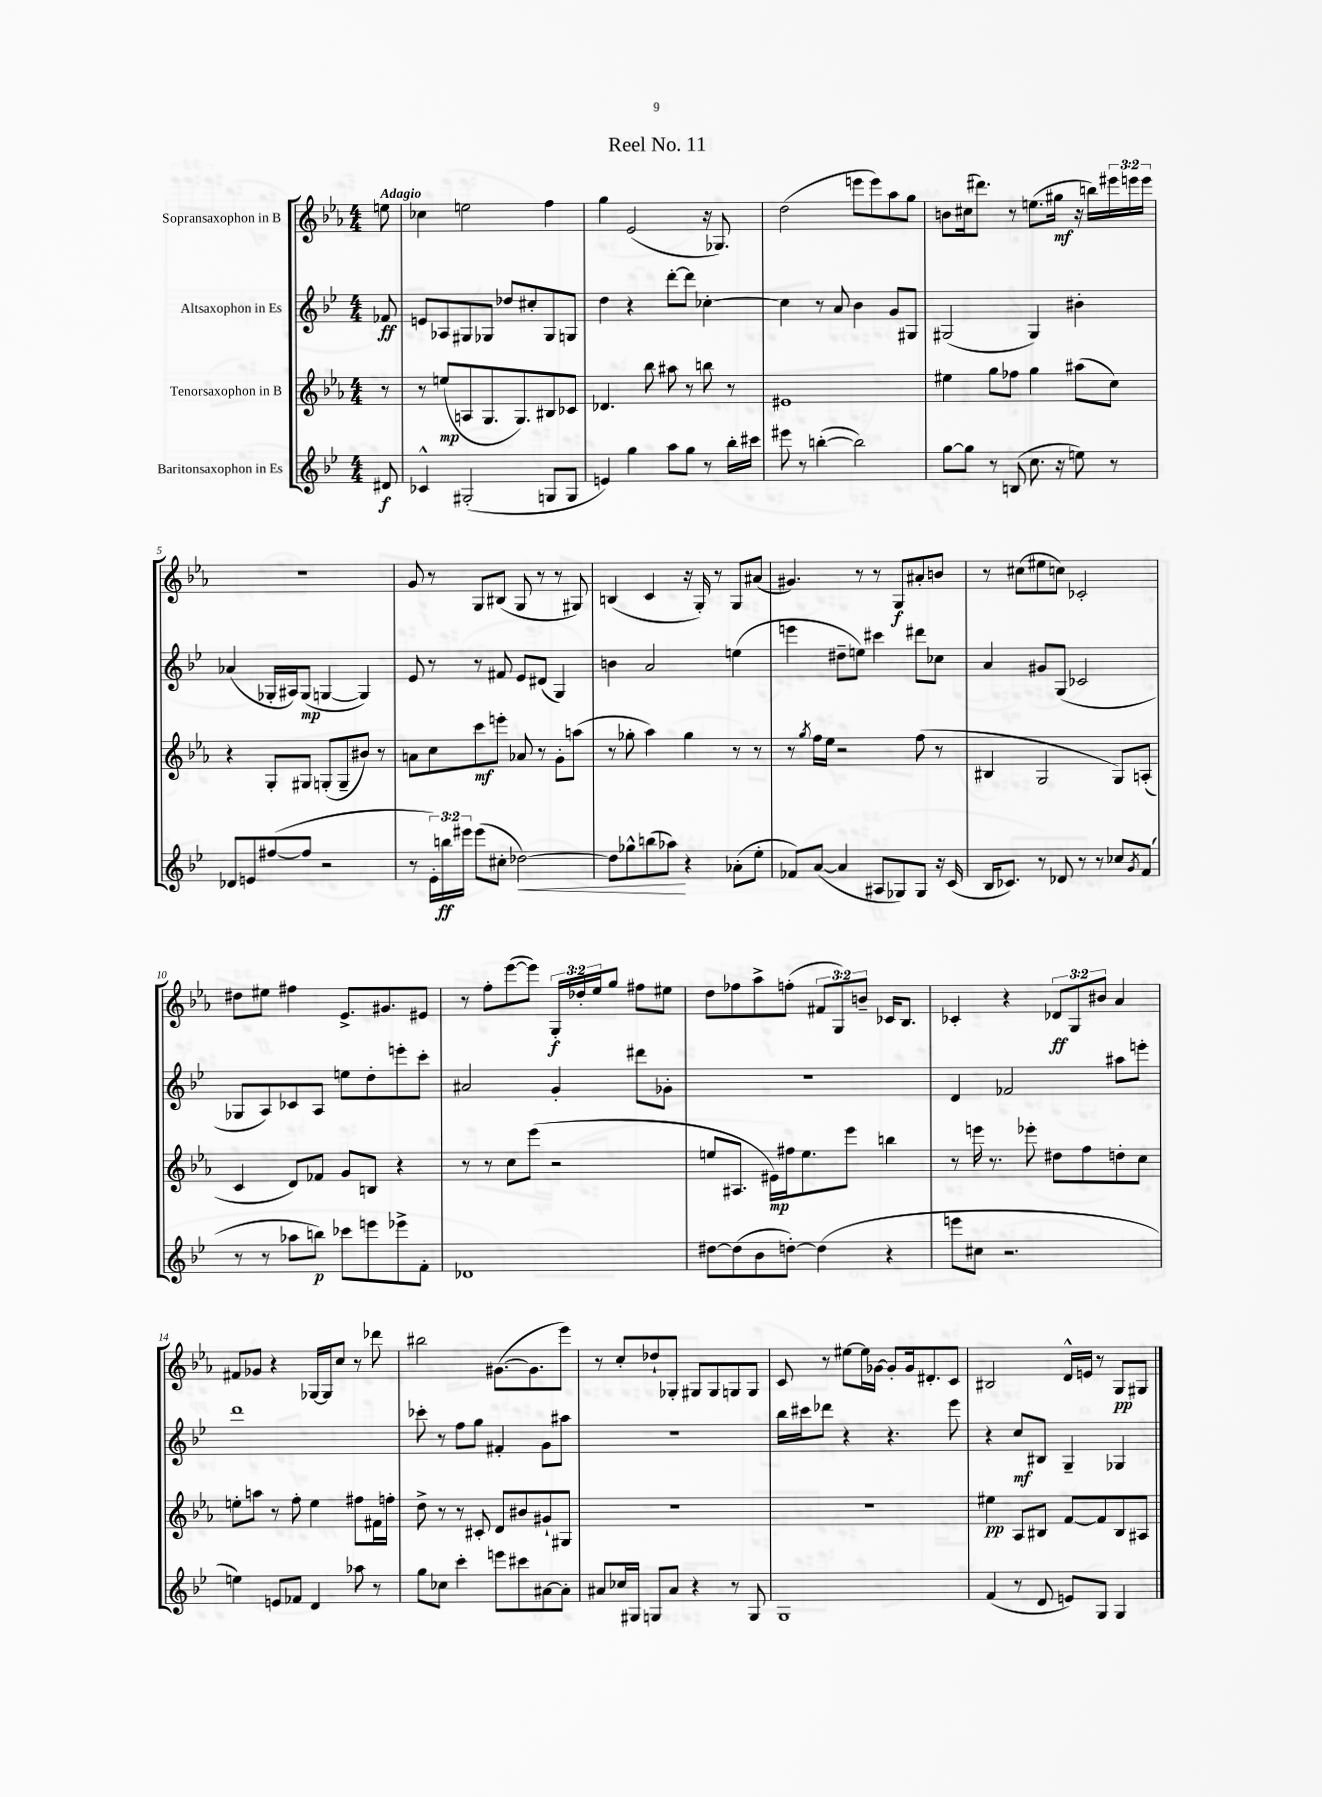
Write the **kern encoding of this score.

**kern	**dynam	**kern	**dynam	**kern	**dynam	**kern	**dynam
*part4	*part4	*part3	*part3	*part2	*part2	*part1	*part1
*staff4	*staff4	*staff3	*staff3	*staff2	*staff2	*staff1	*staff1
*I"Baritonsaxophon in Es	*	*I"Tenorsaxophon in B	*	*I"Altsaxophon in Es	*	*I"Sopransaxophon in B	*
*clefG2	*	*clefG2	*	*clefG2	*	*clefG2	*
*k[b-e-]	*	*k[b-e-a-]	*	*k[b-e-]	*	*k[b-e-a-]	*
*M4/4	*	*M4/4	*	*M4/4	*	*M4/4	*
=	=	=	=	=	=	=	=
!	!	!	!	!	!	!LO:TX:a:B:t=Adagio	!
8d#X/	f	8r	.	8f-X/	ff	8een\	.
=1	=1	=1	=1	=1	=1	=1	=1
4c-X^^/	.	8r	.	8en/L	.	4cc-X\	.
.	.	(8een/L	mp	8A-X/	.	.	.
(2G#X'/	.	8An/	.	8G#X/	.	2een\	.
.	.	8.G/	.	8G-X/J	.	.	.
.	.	.	.	8dd-X/L	.	.	.
.	.	8.G/)	.	.	.	.	.
.	.	.	.	8cc#X'/	.	.	.
8Gn/L	.	8B#X/	.	8G-/	.	4ff\	.
8G/J	.	8c-X/J	.	8Gn/J	.	.	.
=2	=2	=2	=2	=2	=2	=2	=2
4en/)	.	4.d-X/	.	4dd\	.	4gg\	.
4gg\	.	.	.	4r	.	(2e-/	.
.	.	8bb-\	.	.	.	.	.
8aa\L	.	8aa#X\	.	[8ddd'\L	.	.	.
8gg\J	.	8r	.	8ddd\J]	.	.	.
8r	.	8bbn\	.	[4cc-X'\	.	16r	.
.	.	.	.	.	.	8.G-X/)	.
16bb-'\LL	.	8r	.	.	.	.	.
16ccc#X\JJ	.	.	.	.	.	.	.
=3	=3	=3	=3	=3	=3	=3	=3
8eee#X\	.	1e#X	.	4cc-\]	.	(2dd\	.
8r	.	.	.	.	.	.	.
([4bbn'\	.	.	.	8r	.	.	.
.	.	.	.	8a/	.	.	.
2bb\])	.	.	.	4b-\	.	8eeen\L	.
.	.	.	.	.	.	8eee\)	.
.	.	.	.	8g/L	.	8aa-\	.
.	.	.	.	8G#X/J	.	8gg\J	.
=4	=4	=4	=4	=4	=4	=4	=4
[8gg\L	.	4ee#X\	.	(2G#X/	.	8bn\L	.
8gg\J]	.	.	.	.	.	(16cc#X\k	.
.	.	.	.	.	.	8.ddd#X\J)	.
8r	.	8gg\L	.	.	.	.	.
(8Bn/	.	8ff-X\J	.	.	.	8r	.
8.cc\	.	4gg\	.	4G#/)	.	(8.een\L	.
16r	.	.	.	.	.	16gg#X\Jk	mf
8een\)	.	(8aa#X\L	.	4b#X'\	.	16r	.
.	.	.	.	.	.	16bbn\LL)	.
8r	.	8cc\J)	.	.	.	24eee#X\	.
.	.	.	.	.	.	24eeen\	.
.	.	.	.	.	.	24eee\JJ	.
!!LO:LB:g=z
=5	=5	=5	=5	=5	=5	=5	=5
8d-X/L	.	4r	.	(4a-X/	.	1r	.
8en/	.	.	.	.	.	.	.
([8ff#X/	.	8G'/L	.	16G-X'/LL	.	.	.
.	.	.	.	16A#X/J)	.	.	.
8ff#/J]	.	8G#X/J	.	(8G-/J	mp	.	.
2r	.	(8Gn'/L	.	[4Gn/	.	.	.
.	.	8G~/	.	.	.	.	.
.	.	8b#X/J)	.	4G/])	.	.	.
.	.	8r	.	.	.	.	.
=6	=6	=6	=6	=6	=6	=6	=6
8r	.	8an\L	.	8e-/	.	8g/	.
24e-'\LL)	.	8cc\	.	8r	.	8r	.
24bbn\	ff	.	.	.	.	.	.
24eee#X\JJ	.	.	.	.	.	.	.
(8eee#\L	.	8ccc\	mf	8r	.	8G/L	.
8cc#X'\J	.	8eeen'\J	.	8f#X/	.	(8B#X/J	.
!	!LO:HP:b	!	!	!	!	!	!
[2dd-X\)	<	8a-X/	.	8e-/L	.	8G/	.
.	.	8r	.	(8d#X/J	.	8r	.
.	.	8g'\L	.	4G/)	.	8r	.
.	.	(8aan\J	.	.	.	8G#X/)	.
=7	=7	=7	=7	=7	=7	=7	=7
8dd-\L]	.	8r	.	4bn\	.	(4Bn/	.
8gg-X^^\	.	8gg-X'\	.	.	.	.	.
(8bbn\	.	4aa-\)	.	2a/	.	4c/	.
8aa-X\J)	.	.	.	.	.	.	.
4r	[	4gg-\	.	.	.	16r	.
.	.	.	.	.	.	16G'/)	.
.	.	.	.	.	.	8r	.
(8a-X'\L	.	8r	.	(4een\	.	8G/L	.
8ee-'\J	.	8r	.	.	.	(8a#X/J	.
=8	=8	=8	=8	=8	=8	=8	=8
8f-X/L)	.	8r	.	4eeen\	.	4.g#X/)	.
.	.	8qgg/	.	.	.	.	.
([8a/J	.	16ff\LL	.	.	.	.	.
.	.	16ee-\JJ	.	.	.	.	.
4a/]	.	2r	.	8dd#X~\L	.	.	.
.	.	.	.	8een\J)	.	8r	.
8A#X/L	.	.	.	4ccc#X\	.	8r	.
8G-X/)	.	.	.	.	.	8G/L	f
8G-/J	.	(8ff\	.	8ddd#X\L	.	8a#X'/	.
16r	.	8r	.	8cc-X\J	.	8bn/J	.
(16c/	.	.	.	.	.	.	.
=9	=9	=9	=9	=9	=9	=9	=9
16B-/KL	.	4B#X/	.	4a/	.	8r	.
8.c-X/J)	.	.	.	.	.	.	.
.	.	.	.	.	.	(8cc#X\L	.
8r	.	2G/	.	8g#X/L	.	8ee#X\	.
8d-X/	.	.	.	(8G/J	.	8ccn\J)	.
8r	.	.	.	2c-X/	.	2c-X'/	.
8r	.	.	.	.	.	.	.
8cc-X/L	.	8G/L)	.	.	.	.	.
8qg/	.	.	.	.	.	.	.
(8f/J	.	(8An'/J	.	.	.	.	.
!!LO:LB:g=z
=10	=10	=10	=10	=10	=10	=10	=10
8r	.	4c/	.	8G-X/L	.	8dd#X\L	.
8r	.	.	.	8A/)	.	8ee#X\J	.
8aa-X\L	.	8d/L)	.	8c-X/	.	4ff#X\	.
8bbn\J)	p	8f-X/J	.	8A/J	.	.	.
8ccc-X\L	.	8g/L	.	8een\L	.	8.e-^/L	.
8eeen\	.	8Bn/J	.	8dd'\	.	.	.
.	.	.	.	.	.	8.g#X/	.
8eee-X^\	.	4r	.	8eeen'\	.	.	.
8f'\J	.	.	.	8ccc'\J	.	8e#X/J	.
=11	=11	=11	=11	=11	=11	=11	=11
1d-X	.	8r	.	2a#X/	.	8r	.
.	.	8r	.	.	.	8ff'\L	.
.	.	8cc\L	.	.	.	([8eee-\	.
.	.	(8eee-\J	.	.	.	8eee-\J])	.
.	.	2r	.	4g'/	.	24G'/LL	f
.	.	.	.	.	.	24dd-X'/	.
.	.	.	.	.	.	24ee-/J	.
.	.	.	.	.	.	8gg/J	.
.	.	.	.	8ddd#X\L	.	8ff#X\L	.
.	.	.	.	8g-X'\J	.	8ee#X\J	.
=12	=12	=12	=12	=12	=12	=12	=12
[8dd#X\L	.	8een/L	.	1r	.	8dd\L	.
(8dd#\]	.	8.A#X/J	.	.	.	8ff-X\	.
8b-\	.	.	.	.	.	8aa-^\	.
.	.	16e#X\LL)	mp	.	.	.	.
[8ddn'\J)	.	16ff#X\J	.	.	.	(8ffn'\J	.
.	.	8.ee\	.	.	.	.	.
(4dd\]	.	.	.	.	.	12f#X/L	.
.	.	.	.	.	.	12G/)	.
.	.	8eee-\J	.	.	.	.	.
.	.	.	.	.	.	12bn~/J	.
4r	.	4bbn\	.	.	.	16c-X/KL	.
.	.	.	.	.	.	8.B-/J	.
=13	=13	=13	=13	=13	=13	=13	=13
8eeen\L	.	8r	.	4d/	.	4c-X'/	.
8cc#X\J	.	16eeen\	.	.	.	.	.
.	.	8.r	.	.	.	.	.
2.r	.	.	.	2f-X/	.	4r	.
.	.	8eee-X'\	.	.	.	.	.
.	.	8dd#X\L	.	.	.	12d-X/L	ff
.	.	.	.	.	.	12G/	.
.	.	8ff\	.	.	.	.	.
.	.	.	.	.	.	12b#X/J	.
.	.	8ddn'\	.	8aa#X\L	.	4a-/	.
.	.	8cc\J	.	8eeen'\J	.	.	.
!!LO:LB:g=z
=14	=14	=14	=14	=14	=14	=14	=14
4een\)	.	8een'\L	.	1ddd	.	8f#X/L	.
.	.	8aan\J	.	.	.	8g-X/J	.
8en/L	.	8r	.	.	.	4r	.
8f-X/J	.	8ff'\	.	.	.	.	.
4d/	.	4ee\	.	.	.	[16G-X/LL	.
.	.	.	.	.	.	16G-/J]	.
.	.	.	.	.	.	8cc/J	.
8aa-X\	.	8ff#X\L	.	.	.	8r	.
8r	.	16f#X\L	.	.	.	8ddd-X\	.
.	.	16ffn'\JJ	.	.	.	.	.
=15	=15	=15	=15	=15	=15	=15	=15
8gg\L	.	8dd^\	.	8ccc-X'\	.	2bb#X\	.
8cc-X\J	.	8r	.	8r	.	.	.
4ccc'\	.	8r	.	8ff\L	.	.	.
.	.	8c#X'/	.	8gg\J	.	.	.
8eeen\L	.	8d/L	.	4f#X'/	.	([8.g#X\L	.
8ccc#X\	.	8b#X/	.	.	.	.	.
.	.	.	.	.	.	8.g#\]	.
[8a#X\	.	8g#X`/	.	8g\L	.	.	.
8a#'\J]	.	8G#X/J	.	8aa#X\J	.	8eee-\J)	.
=16	=16	=16	=16	=16	=16	=16	=16
8a#X/L	.	1r	.	1r	.	8r	.
16cc-X/L	.	.	.	.	.	8cc'/L	.
16G#X/JJ	.	.	.	.	.	.	.
8Gn/L	.	.	.	.	.	8dd-X`/	.
8a#/J	.	.	.	.	.	8G-X'/J	.
4r	.	.	.	.	.	8G#X/L	.
.	.	.	.	.	.	8G#/	.
8r	.	.	.	.	.	8Gn/	.
8G/	.	.	.	.	.	8G/J	.
=17	=17	=17	=17	=17	=17	=17	=17
1G	.	1r	.	16bb-\LL	.	8c/	.
.	.	.	.	16ccc#X\J	.	.	.
.	.	.	.	8ddd-X\J	.	8r	.
.	.	.	.	4r	.	[8ee#X\L	.
.	.	.	.	.	.	16ee#\L]	.
.	.	.	.	.	.	[16g-X\JJ	.
.	.	.	.	4.r	.	8g-'/L]	.
.	.	.	.	.	.	16g-/k	.
.	.	.	.	.	.	8.d#X'/	.
.	.	.	.	8eee-\	.	8c/J	.
=18	=18	=18	=18	=18	=18	=18	=18
(4f/	.	4ee#X\	pp	4r	.	2B#X/	.
8r	.	8A-/L	.	8cc/L	mf	.	.
8d/	.	8B#X/J	.	8B#X/J	.	.	.
8en/L)	.	[8f/L	.	4G~/	.	16d^^/LL	.
.	.	.	.	.	.	16en/JJ	.
8G/J	.	8f/]	.	.	.	8r	.
4G/	.	8B#/	.	4G-X/	.	8G/L	pp
.	.	8A#X/J	.	.	.	8G#X/J	.
==	==	==	==	==	==	==	==
*-	*-	*-	*-	*-	*-	*-	*-
